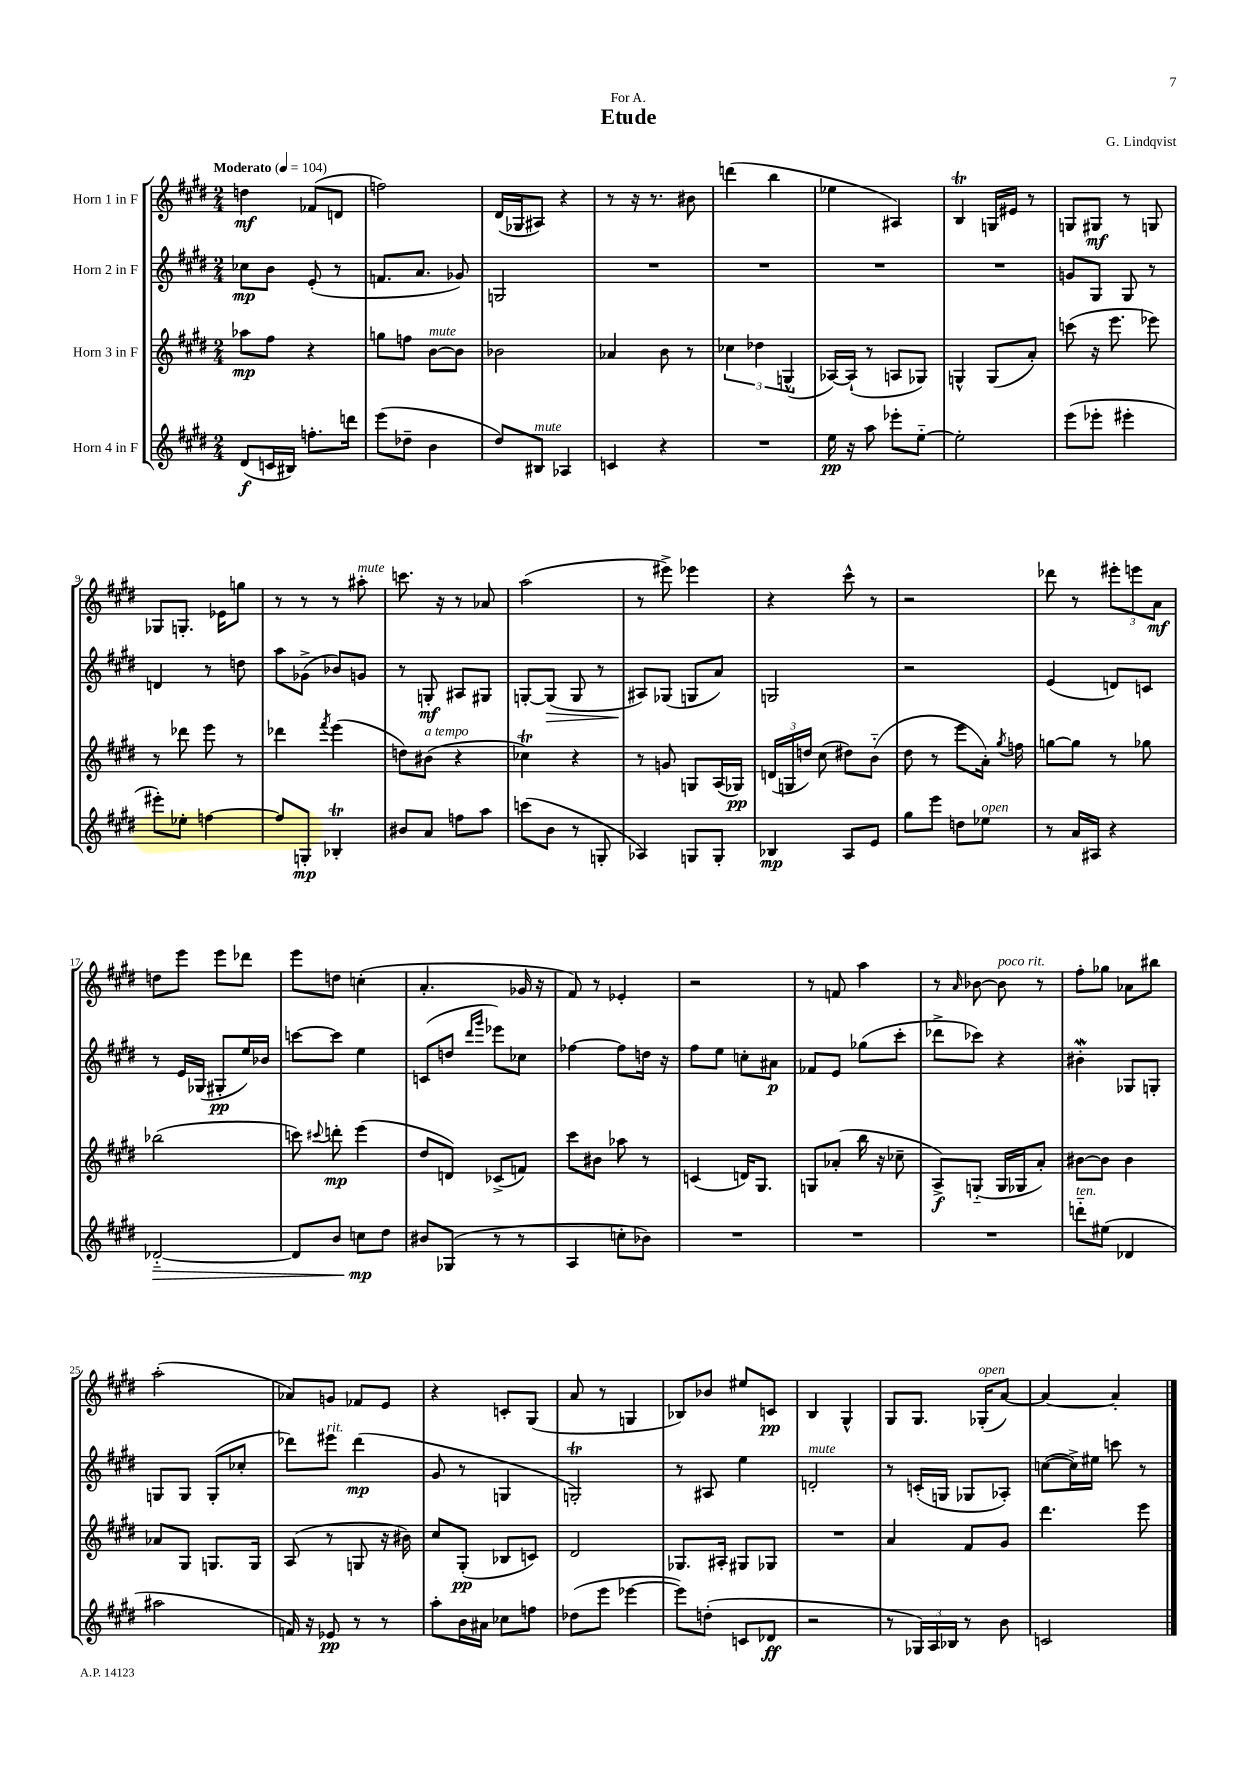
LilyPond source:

\header { title = "Etude" composer = "G. Lindqvist" dedication = "For A." }
<<
\new StaffGroup <<
\new Staff = "s0" \with { instrumentName = "Horn 1 in F" } {
    \clef treble \key e \major \numericTimeSignature \time 2/4 \tempo "Moderato" 4 = 104
    \autoBeamOff d''4\mf fes'8[( d'8] |
    f''2) |
    dis'16[( ges16 ais8]) r4 |
    r8 r16 r8. bis'8 |
    d'''4( b''4 |
    ees''4 ais4) |
    b4\trill g16[ eis'16] r8 |
    g8[ gis8]\mf r8 g8 |
    ges8[ g8.]-. ees'16[ g''8] |
    r8 r8 r8 ais''8-.^\markup { \italic "mute" } |
    c'''8. r16 r8 aes'8 |
    a''2( |
    r8 eis'''8->) ees'''4 |
    r4 cis'''8-^ r8 |
    r2 |
    des'''8 r8 \tuplet 3/2 { eis'''8[-. e'''8 a'8]\mf } |
    d''8[ e'''8] e'''8[ des'''8] |
    e'''8[ d''8] c''4-.( |
    a'4.-. ges'16 r16 |
    fis'8) r8 ees'4-. |
    r2 |
    r8 f'8 a''4 |
    r8 \grace { a'16 } bes'8~ bes'8^\markup { \italic "poco rit." } r8 |
    fis''8[-. ges''8] aes'8[ bis''8] |
    a''2-.( |
    aes'8[) g'8] fes'8[ e'8] |
    r4 c'8[-. gis8]( |
    a'8 r8 g4 |
    bes8[) bes'8] eis''8[ c'8]\pp |
    b4 gis4-^ |
    gis8[ gis8.] ges16[-.^\markup { \italic "open" }( a'8]~) |
    a'4~ a'4-. \bar "|." |
}
\new Staff = "s1" \with { instrumentName = "Horn 2 in F" } {
    \clef treble \key e \major \numericTimeSignature \time 2/4
    \autoBeamOff ces''8[\mp b'8] e'8-.( r8 |
    f'8.[ a'8.] ges'8) |
    g2 |
    R2 |
    R2 |
    R2 |
    R2 |
    g'8[ gis8] gis8 r8 |
    d'4 r8 d''8 |
    a''8[ ges'8]->( bes'8[) g'8] |
    r8 g8-.\mf ais8[ gis8] |
    g8[~-. g8]\>( g8 r8 |
    ais8[\!) ges8]( g8[ a'8]) |
    g2 |
    r2 |
    e'4( d'8[) c'8] |
    r8 e'16[ ges16]( gis8[-.\pp e''16) bes'16] |
    c'''8[~ c'''8] e''4 |
    c'8[( d''8] \grace { dis'''16[ gis'''16] } ees'''8[) ces''8] |
    fes''4~ fes''8[ d''16] r16 |
    fis''8[ e''8] c''8[-. ais'8]\p |
    fes'8[ e'8] ges''8[( cis'''8]-. |
    des'''8[-> ces'''8]) r4 |
    bis'4-.\mordent ges8[ g8]-. |
    g8[ g8] g8[-.( ces''8]-. |
    des'''8[) eis'''8]^\markup { \italic "rit." } des'''4\mp( |
    gis'8 r8 g4 |
    g2-.\trill) |
    r8 ais8 e''4 |
    d'2-.^\markup { \italic "mute" } |
    r8 c'16[-.( g16] ges8[ aes8]-.) |
    c''8[~( c''16->) eis''16] c'''8 r8 \bar "|." |
}
\new Staff = "s2" \with { instrumentName = "Horn 3 in F" } {
    \clef treble \key e \major \numericTimeSignature \time 2/4
    \autoBeamOff aes''8[\mp fis''8] r4 |
    g''8[ f''8] b'8[~^\markup { \italic "mute" } b'8] |
    bes'2 |
    aes'4 b'8 r8 |
    \tuplet 3/2 { ces''4 des''4 g4-^( } |
    aes16[~) aes16]-!( r8 a8[ ges8]) |
    g4-^ g8[( a'8]-.) |
    c'''8( r16 e'''8. ees'''8) |
    r8 des'''8 e'''8 r8 |
    des'''4 \acciaccatura { fis'''8 } e'''4( |
    d''8[) bis'8]^\markup { \italic "a tempo" }( r4 |
    ces''4\trill) r4 |
    r8 g'8 g8[ a16( ges16]\pp) |
    \tuplet 3/2 { d'16[( g16 d''16]) } cis''8( dis''8[) b'8]-_( |
    dis''8 r8 e'''8[ a'16]-.) \acciaccatura { gis''8 } f''16 |
    g''8[~ g''8] r8 ges''8 |
    bes''2( |
    c'''8) \appoggiatura { cis'''8 } d'''8-.\mp e'''4( |
    dis''8[ d'8]) ces'8[->( f'8]) |
    cis'''8[ bis'8] aes''8 r8 |
    c'4( d'16[) gis8.] |
    g8[ aes'8]-.( b''16 r16 ces''8-- |
    a8[->\f) g8]-_( g16[ ges16 a'8]-.) |
    bis'8[~ bis'8] bis'4 |
    aes'8[ gis8] g8.[ g16] |
    a8( r8 g8 r16 bis'16) |
    cis''8[ gis8]-.\pp( bes8[ c'8]) |
    dis'2 |
    ges8.[ ais16]-. gis8[ ges8] |
    R2 |
    a'4 fis'8[ gis'8] |
    dis'''4. e'''8 \bar "|." |
}
\new Staff = "s3" \with { instrumentName = "Horn 4 in F" } {
    \clef treble \key e \major \numericTimeSignature \time 2/4
    \autoBeamOff dis'8[\f( c'16 bis16]) f''8.[-. d'''16] |
    e'''8[( des''8]-- b'4 |
    dis''8[) bis8]^\markup { \italic "mute" } aes4 |
    c'4 r4 |
    R2 |
    e''16\pp r16 a''8 ees'''8[-. e''8]~-_ |
    e''2-. |
    e'''8[( ees'''8]-. eis'''4-. |
    eis'''8[-.) ees''8]-. f''4~ |
    f''8[ g8]-.\mp bes4-.\trill |
    bis'8[ a'8] f''8[ a''8] |
    c'''8[( b'8] r8 g8-. |
    aes4) g8[ g8]-. |
    bes4\mp a8[ e'8] |
    gis''8[ e'''8] d''8[ ees''8]^\markup { \italic "open" } |
    r8 a'16[ ais16] r4 |
    des'2~-_\> |
    des'8[ b'8] c''8[\mp\! dis''8] |
    bis'8[ ges8]( r8 r8 |
    a4 c''8[-. bes'8]) |
    R2 |
    R2 |
    R2 |
    d'''8[-_^\markup { \italic "ten." } eis''8]( des'4 |
    ais''2 |
    f'16) r16 ees'8\pp r8 r8 |
    a''8[-. b'16 ais'16] ces''8[ f''8] |
    des''8[( e'''8] ees'''4~ |
    ees'''8[) d''8]-.( c'8[ des'8]\ff |
    r2 |
    r8 \tuplet 3/2 { ges16[) a16 bes16] } r8 b'8 |
    c'2 \bar "|." |
}
>>
>>
